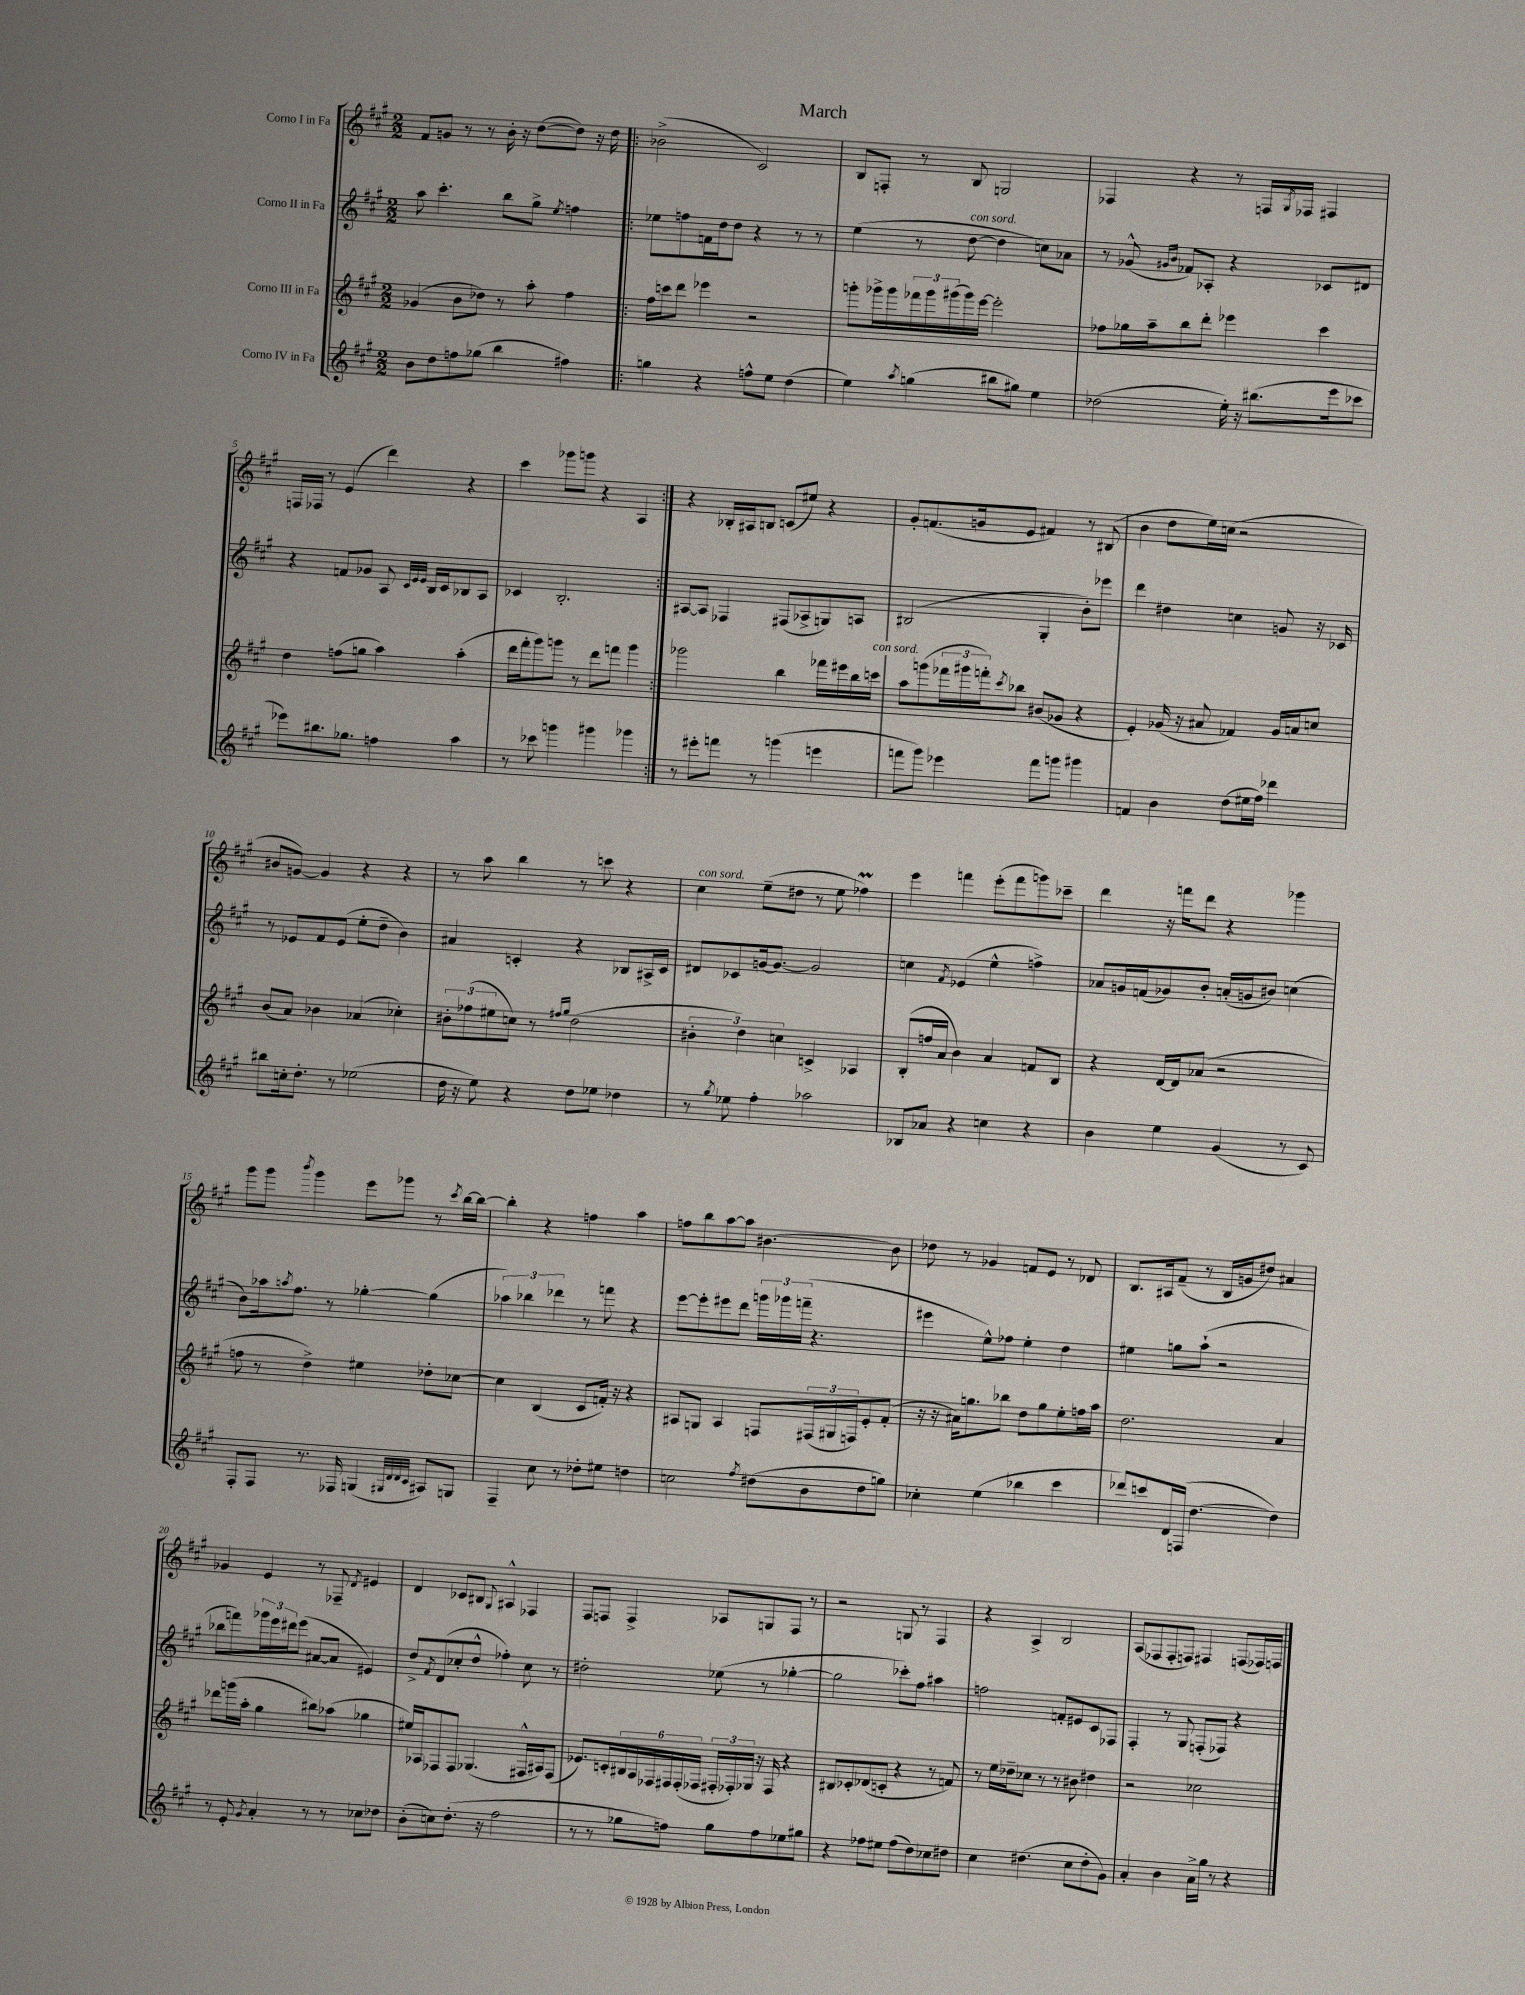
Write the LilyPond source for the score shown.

\header { title = "March" }
<<
\new StaffGroup <<
\new Staff = "s0" \with { instrumentName = "Corno I in Fa" } {
    \clef treble \key a \major \numericTimeSignature \time 2/2
    fis'8 g'8 r8 r8 b'16-. r16 d''8~( d''8) r16 d''16 |
    \repeat volta 2 { bes'2->( cis'2) |
    b8 f8-. r8 b8 g2 |
    fes4 r4 r8 f16 \acciaccatura { gis8 } fes16 fis4 |
    f16 fes16 r8 e'4( d'''4) r4 |
    cis'''4 ges'''8 g'''8 r4 a4 | }
    r4 bes16-. ais16 b8 c'8( eis''8) r4 |
    gis'8-. f'8.( g'16 e'8 fis'4) r8 bis8( |
    b'4 d''8 e''16) c''16( r2 |
    bis'8 g'8~) g'4 r4 r4 |
    r8 a''8 b''4 r8 c'''8 r4 |
    cis''4^\markup { \italic "con sord." } e''8--( dis''8 r8 e''8 fes''4\prall) |
    e'''4 f'''4 e'''8-.( f'''8 g'''8) ces'''8-- |
    d'''4 r16 f'''16 d'''8 r4 ges'''4 |
    gis'''8 gis'''8 \acciaccatura { b'''8 } gis'''4 e'''8 ges'''8 r8 \acciaccatura { cis'''8 } b''16~ b''16~ |
    b''4-. r4 f''4 a''4 |
    f''8 b''8 a''8~ a''8 bis'4.~ bis'8 |
    des''8 r8 ges'4 f'8 e'8 r8 des'8 |
    b8. ais16 fis'8--( r8 b16 g'16 dis''8) ais'4 |
    ges'4 e'4 r8 fes8-- \acciaccatura { d'8 } eis'4 |
    d'4 ces'8 bis8 \appoggiatura { gis8 } ais4-^ fes4 |
    fis8 f8 f4-> aes8 g8 f8 r8 |
    r2 g8 r8 fis4 |
    r4 a4-> b2 |
    a8( fes8 fes8-. f8) fis4 f8( fes16) f16 \bar "|." |
}
\new Staff = "s1" \with { instrumentName = "Corno II in Fa" } {
    \clef treble \key a \major \numericTimeSignature \time 2/2
    a''8 cis'''4.-. b''8 gis''8-> \acciaccatura { e''8 } f''4 |
    \repeat volta 2 { ees''8 f''8 f'16 d''16 d''8 r4 r8 r8 |
    e''4( r8 d''8~^\markup { \italic "con sord." } d''4 c''8) aes'8 |
    r8 ges'8-^( \grace { gis'16 b'16 } fes'8) aes8-. r4 ces'8 dis'8 |
    r4 f'8 ges'8 a8 \grace { cis'32 e'32 e'32 } b16 cis'16 bes8 a8 |
    ces'4 b2.-. | }
    ais8~ ais8 fes4 fis8( aes8-> g8) a8 |
    bis2( gis4-. b'8-.) ees'''8 |
    d'''4 dis''4 c''4 g'8 r16 ces'16 |
    r8 ees'8 fis'8 ees'8( e''8-. d''8-- b'4) |
    ais'4 c'4-. r4 bes8 ais16-> c'16 |
    dis'8 ces'8 g'16~ g'8.~ g'2 |
    c''4 \acciaccatura { fis'8 } ees'4( e''4-^ f''4->) |
    aes'8 g'16 f'16( ges'8) b'8-. a'16-.( g'16 bis'8) c''4( |
    b'8) aes''16 \acciaccatura { a''8 } fis''8. r8 ges''4~-. ges''4( |
    \tuplet 3/2 { aes''4) bes''4 des'''4 } r8 f'''8 r4 |
    e'''8~ e'''8-. eis'''8 d'''8 \tuplet 3/2 { g'''16 ges'''16 f'''16--( } r4. |
    eis'''4 e''8-^) fes''8 e''4-. d''4 |
    eis''4 g''8 a''8-!( r2 |
    bes''8 f'''8) \tuplet 3/2 { ges'''16 e'''16 dis'''16 } e'''8( ais'8~ ais'8 eis'4) |
    d''8-> \acciaccatura { fis'8 } d'8( ces''8-. d''8-^ fes''4-.) ces''8 r8 |
    dis''2-. ees''8( r8 ges''4~-. |
    ges''2 ces'''8-.) fis''8 ais''4 |
    f''2 f'8-. eis'8 cis'8 fes8 |
    fis4-. r8 gis8 f8-.( fes8) r4 \bar "|." |
}
\new Staff = "s2" \with { instrumentName = "Corno III in Fa" } {
    \clef treble \key a \major \numericTimeSignature \time 2/2
    ges'4( b'8 des''8) r8 a''8-. fis''4 |
    \repeat volta 2 { fis''16 c'''16 d'''8 ees'''4 r2 |
    g'''8-. ges'''16-> ges'''16 \tuplet 3/2 { fes'''16 ges'''16 gis'''16( } gis'''16) e'''16~ e'''2-. |
    fes''8 ges''16 a''16-- b''8 d'''8-. ees'''4 cis'''4 |
    d''4 f''8( g''8 a''4) a''4-.( |
    d'''16 fis'''16-. gis'''8) g'''8 r8 d'''8 f'''8 g'''4 | }
    ges'''2 b''4 fes'''16 eis'''16 b''16 c'''16^\markup { \italic "con sord." } |
    a''8 g'''8( \tuplet 3/2 { fes'''16 gis'''16 f'''16-.) } \acciaccatura { cis'''8 } bes''8 bis'8( ges'8 r4 |
    e'4-.) ges'16( r16 ais'8 fes'4) ges'16 a'16 c''8 |
    b'8( a'8) bes'4 aes'4( ces''4-.) |
    \tuplet 3/2 { bis'8-. fes''8( eis''8 } c''8) r8 \grace { fis''16 gis''16 } d''2( |
    \tuplet 3/2 { bis'4-. d''4) c''4 } c'4-> aes4 |
    b8-.( f''16 a'16 b'4) a'4 f'8 b8 |
    r4 d'16~ d'16 aes'8( r2 |
    f''8 r8 d''4->) eis''4 des''8-. ces''8~ |
    ces''4 b4( cis'8 f'16-.) r16 r4 |
    ais8 g8 ais4 f8 \tuplet 3/2 { fis16( gis16 f16) } e'8-. fis'8-.( |
    r16 r16 ais'16) g''8. bes''8 d''8 g''8 e''8-. f''16 a''16 |
    d''2. a'4 |
    des'''8 g'''16( a''16-. gis''4 bis''8) aes''8( ges''4 |
    eis''16) aes16 fes8 fes8 ges4.( fis16-^ ais16) fis8( |
    ees'8.) c'16-. \tuplet 6/4 { bis16 a16 fes16 fis16 fis16-.( fes16 } \tuplet 3/2 { fis16-. fes16-.) ges16 } r16 fes16 r4 |
    bis8 ces'8-. des'8( c'8-. r4 r8 f'8) |
    r8 e''16 des''16-- ces''8 r8 r8 bis'8 dis''4 |
    r2 ces''2 \bar "|." |
}
\new Staff = "s3" \with { instrumentName = "Corno IV in Fa" } {
    \clef treble \key a \major \numericTimeSignature \time 2/2
    b'8 d''8 f''8 ges''8( b''4 fis''4) |
    \repeat volta 2 { g''4 r4 f''8-^ e''8 d''4( |
    e''4) \acciaccatura { a''8 } g''4( bis''8 gis''8) e''4 |
    des''2( e''16-.) r16 bis''8.( e'''16 ces'''8 |
    ees'''8) bis''8. ges''8. f''4 a''4 |
    r8 ces'''8 g'''4 gis'''4 ges'''4 | }
    r8 eis'''8-. f'''8 r8 g'''4( e'''4 |
    f'''8 gis'''8) ees'''4 f'''8 g'''8 gis'''4 |
    f'4 b'4 d''8( eis''16 fis''16) des'''4 |
    bis''8 c''16-. d''8.-. r8 ees''2( |
    d''16 r16 e''8) r4 d''8 ees''8 des''4 |
    r8 \acciaccatura { gis''8 } ees''8 fis''4-. aes''2 |
    bes8 aes'8 r4 c''4 r4 |
    b'4 e''4 gis'4( r8 cis'8) |
    fis8-. fis8 r8. fes16 g4( \grace { gis32 d'32 d'32 cis'32 } ais8) g8 |
    fis4-- cis''8 r8 des''8-. eis''8 d''4 |
    c''2 \acciaccatura { fis''8 } dis''8( b'8 dis''8 g''8) |
    ces''4-. e''4( bes''4 cis'''4 |
    des'''8) c'''8 d'16 f16( d''4.~ d''4) |
    r8 e'8-. \acciaccatura { gis'8 } a'4-. r8 r8 ces''8 des''8 |
    b'8-.( c''8) d''8.-.( r16 fis''2 |
    r8 r8 ges''8 f''8) ges''8 f''8 ees''8 gis''8 |
    r4 fes''8 eis''8 fes''8( d''8) ces''8 dis''8 |
    cis''4 dis''4.( cis''8 dis''8-. gis'8) |
    a'4-. b'4 a'16-> gis''16 r8 r4 \bar "|." |
}
>>
>>
